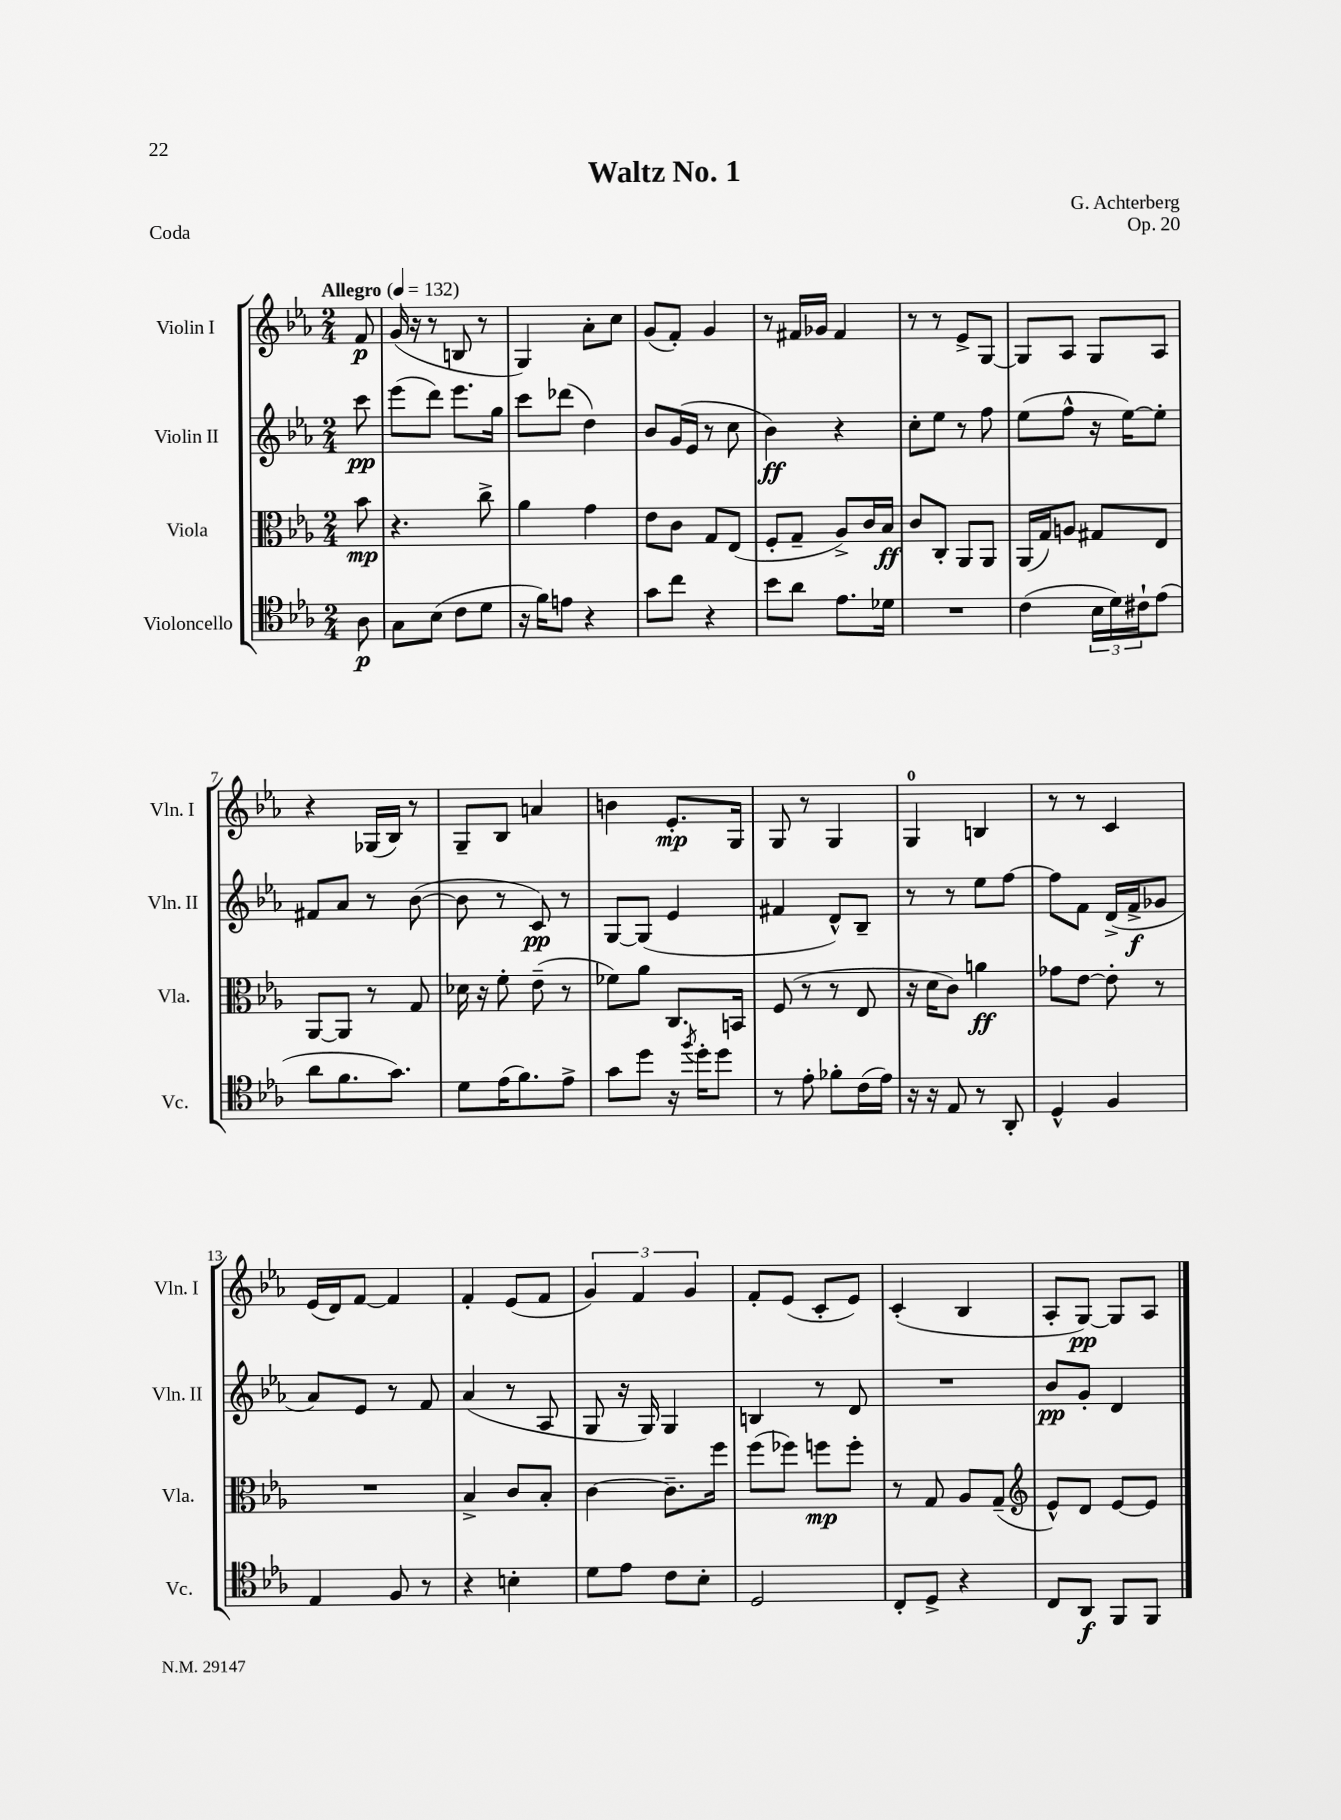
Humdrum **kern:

**kern	**dynam	**kern	**dynam	**kern	**dynam	**kern	**dynam
*part4	*part4	*part3	*part3	*part2	*part2	*part1	*part1
*staff4	*staff4	*staff3	*staff3	*staff2	*staff2	*staff1	*staff1
*I"Violoncello	*	*I"Viola	*	*I"Violin II	*	*I"Violin I	*
*I'Vc.	*	*I'Vla.	*	*I'Vln. II	*	*I'Vln. I	*
*clefC4	*	*clefC3	*	*clefG2	*	*clefG2	*
*k[b-e-a-]	*	*k[b-e-a-]	*	*k[b-e-a-]	*	*k[b-e-a-]	*
*M2/4	*	*M2/4	*	*M2/4	*	*M2/4	*
*MM132	*	*MM132	*	*MM132	*	*MM132	*
=	=	=	=	=	=	=	=
!	!	!	!	!	!	!LO:TX:a:B:t=Allegro	!
8A-\	p	8b-\	mp	8ccc\	pp	8f/	p
=1	=1	=1	=1	=1	=1	=1	=1
8G\L	.	4.r	.	(8eee-\L	.	(16g/	.
.	.	.	.	.	.	16r	.
(8B-\J	.	.	.	8ddd\J)	.	8r	.
8c\L	.	.	.	8.eee-\L	.	8Bn/	.
8d\J	.	8cc^\	.	.	.	8r	.
.	.	.	.	16gg\Jk	.	.	.
=2	=2	=2	=2	=2	=2	=2	=2
16r	.	4a-\	.	8ccc\L	.	4G/)	.
16f\KL)	.	.	.	.	.	.	.
8en\J	.	.	.	(8ddd-X\J	.	.	.
4r	.	4g\	.	4dd\)	.	8a-'\L	.
.	.	.	.	.	.	8cc\J	.
=3	=3	=3	=3	=3	=3	=3	=3
8g\L	.	8e-\L	.	8b-/L	.	(8g/L	.
8cc\J	.	8c\J	.	(16g/L	.	8f'/J)	.
.	.	.	.	16e-/JJ	.	.	.
4r	.	8G/L	.	8r	.	4g/	.
.	.	(8E-/J	.	8cc\	.	.	.
=4	=4	=4	=4	=4	=4	=4	=4
8b-\L	.	8F'/L	.	4b-\)	ff	8r	.
8a-\J	.	8G~/J	.	.	.	16f#X/LL	.
.	.	.	.	.	.	16g-X/JJ	.
8.e-\L	.	8A-^/L)	.	4r	.	4f#/	.
.	.	16c/L	.	.	.	.	.
16d-X\Jk	.	16B-/JJ	ff	.	.	.	.
=5	=5	=5	=5	=5	=5	=5	=5
2r	.	8c/L	.	8cc'\L	.	8r	.
.	.	8C'/J	.	8ee-\J	.	8r	.
.	.	8AA-/L	.	8r	.	8e-^/L	.
.	.	8AA-/J	.	8ff\	.	[8G/J	.
=6	=6	=6	=6	=6	=6	=6	=6
(4c\	.	(16AA-/LL	.	(8ee-\L	.	8G/L]	.
.	.	16G/J)	.	.	.	.	.
.	.	8An/J	.	8ff^^\J	.	8A-/J	.
24B-\LL	.	8G#X/L	.	16r	.	8G/L	.
24d\)	.	.	.	.	.	.	.
.	.	.	.	[16ee-\KL)	.	.	.
24c#X`\J	.	.	.	.	.	.	.
(8e-\J	.	8E-/J	.	8ee-'\J]	.	8A-/J	.
!!LO:LB:g=z
=7	=7	=7	=7	=7	=7	=7	=7
8a-\L	.	[8AA-/L	.	8f#X/L	.	4r	.
8.f\	.	8AA-/J]	.	8a-/J	.	.	.
.	.	8r	.	8r	.	(16G-X/LL	.
8.g\J)	.	.	.	.	.	16B-/JJ)	.
.	.	8G/	.	([8b-\	.	8r	.
=8	=8	=8	=8	=8	=8	=8	=8
8d\L	.	16d-X\	.	8b-\]	.	8G~/L	.
.	.	16r	.	.	.	.	.
(16e-\K	.	8f'\	.	8r	.	8B-/J	.
8.f\)	.	.	.	.	.	.	.
.	.	(8e-~\	.	8c/)	pp	4an/	.
8e-^\J	.	8r	.	8r	.	.	.
=9	=9	=9	=9	=9	=9	=9	=9
8g\L	.	8f-X\L)	.	[8G/L	.	4bn\	.
8dd\J	.	8a-\J	.	(8G/J]	.	.	.
16r	.	8.C/L	.	4e-/	.	8.e-'/L	mp
8qff/	.	.	.	.	.	.	.
16dd'\KL	.	.	.	.	.	.	.
8dd\J	.	.	.	.	.	.	.
.	.	16BBn/Jk	.	.	.	16G/Jk	.
=10	=10	=10	=10	=10	=10	=10	=10
8r	.	(8F/	.	4f#X/	.	8G/	.
8e-'\	.	8r	.	.	.	8r	.
8f-X'\L	.	8r	.	8d^^/L)	.	4G/	.
(16c\L	.	8E-/	.	8B-~/J	.	.	.
16e-\JJ)	.	.	.	.	.	.	.
=11	=11	=11	=11	=11	=11	=11	=11
16r	.	16r	.	8r	.	4G/	.
16r	.	16d\KL	.	.	.	.	.
8E-/	.	8c\J)	.	8r	.	.	.
8r	.	4an\	ff	8ee-\L	.	4Bn/	.
8AA-'/	.	.	.	[8ff\J	.	.	.
=12	=12	=12	=12	=12	=12	=12	=12
4D^^/	.	8g-X\L	.	8ff\L]	.	8r	.
.	.	[8e-\J	.	8f\J	.	8r	.
4F/	.	8e-'\]	.	(16d^/LL	.	4c/	.
.	.	.	.	16f^/J	f	.	.
.	.	8r	.	8g-X/J	.	.	.
!!LO:LB:g=z
=13	=13	=13	=13	=13	=13	=13	=13
4E-/	.	2r	.	8a-/L)	.	(16e-/LL	.
.	.	.	.	.	.	16d/J)	.
.	.	.	.	8e-/J	.	[8f/J	.
8F/	.	.	.	8r	.	4f/]	.
8r	.	.	.	8f/	.	.	.
=14	=14	=14	=14	=14	=14	=14	=14
4r	.	4B-^/	.	(4a-/	.	4f'/	.
4Bn'\	.	8c/L	.	8r	.	(8e-/L	.
.	.	8B-'/J	.	8A-/	.	8f/J	.
=15	=15	=15	=15	=15	=15	=15	=15
8d\L	.	[4c\	.	8G/	.	6g/)	.
8e-\J	.	.	.	16r	.	.	.
.	.	.	.	.	.	6f/	.
.	.	.	.	16G/)	.	.	.
8c\L	.	8.c~\L]	.	4G/	.	.	.
.	.	.	.	.	.	6g/	.
8B-'\J	.	.	.	.	.	.	.
.	.	16ff\Jk	.	.	.	.	.
=16	=16	=16	=16	=16	=16	=16	=16
2D/	.	(8ff\L	.	4Bn/	.	8f'/L	.
.	.	8ff-X\J)	.	.	.	(8e-/J	.
.	.	8ffn\L	mp	8r	.	8c'/L	.
.	.	8ff'\J	.	8d/	.	8e-/J)	.
=17	=17	=17	=17	=17	=17	=17	=17
8C'/L	.	8r	.	2r	.	(4c'/	.
8D^/J	.	8G/	.	.	.	.	.
4r	.	8A-/L	.	.	.	4B-/	.
.	.	(8G~/J	.	.	.	.	.
=18	=18	=18	=18	=18	=18	=18	=18
*	*	*clefG2	*	*	*	*	*
8C/L	.	8e-^^/L)	.	8b-/L	pp	8A-'/L	.
8AA-/J	f	8d/J	.	8g'/J	.	[8G/J)	pp
8FF/L	.	[8e-/L	.	4d/	.	8G/L]	.
8FF/J	.	8e-/J]	.	.	.	8A-/J	.
==	==	==	==	==	==	==	==
*-	*-	*-	*-	*-	*-	*-	*-
